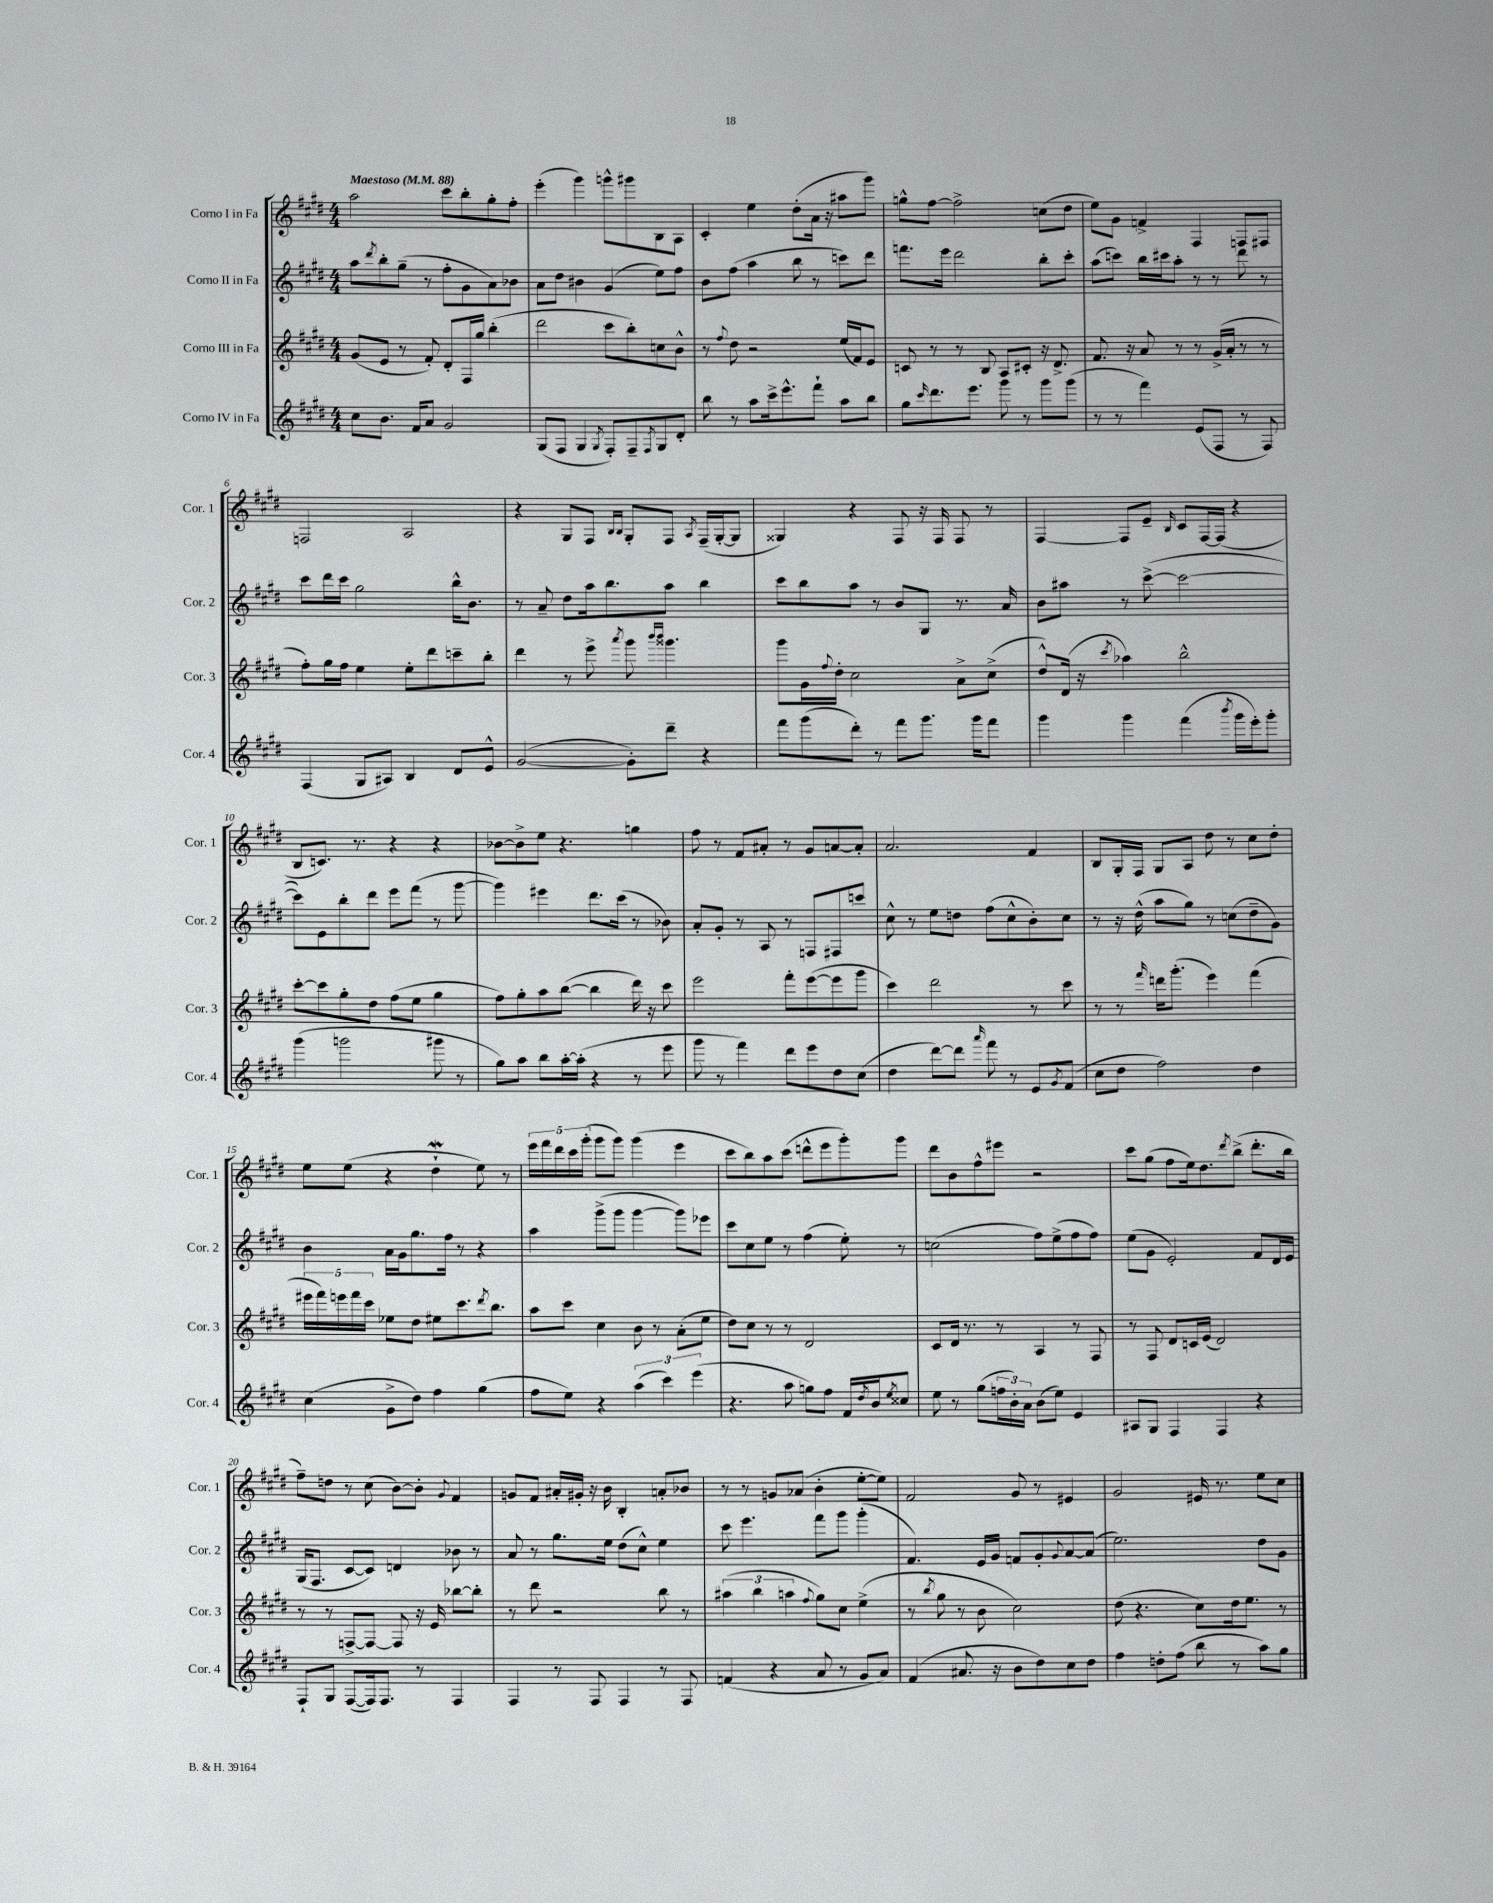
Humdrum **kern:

**kern	**kern	**kern	**kern
*staff4	*staff3	*staff2	*staff1
*clefG2	*clefG2	*clefG2	*clefG2
*k[f#c#g#d#]	*k[f#c#g#d#]	*k[f#c#g#d#]	*k[f#c#g#d#]
*M4/4	*M4/4	*M4/4	*M4/4
*MM88	*MM88	*MM88	*MM88
8cc#\L	(8g#/L	8aa\L	2aa\
.	.	8qddd#/	.
8.b\J	8e/J	8bb'\	.
.	8r	(8gg#~\J	.
16f#/LK	.	.	.
8a/J	8f#'/)	8r	.
2g#/	8d#'/L	8ff#'\L	8ccc#\L
.	16F#/L	8g#\	8bb'\
.	16gg#/JJ	.	.
.	(4bb'\	8a\)	8gg#'\
.	.	8b-\J	8ff#'\J
=	=	=	=
(8G#/L	2ddd#\	8a\L	(4eee'\
8F#/J	.	8dd#\J	.
4G#/	.	4b#\	4ggg#\)
8qG#/	.	.	.
8F#'/L)	8ccc#\L	(4g#/	8ggg^^\L
8F#~/	8bb'\)	.	8ggg#\
8qF#/	.	.	.
8G#/	8cc\	8ee\L)	8B\
8d#'/J	8b^^\J	8ff#\J	8A\J
=	=	=	=
8bb\	8r	8b\L	4c#'/
.	8qqff#/	.	.
8r	8dd#\	(8ff#\J	.
8aa\L	2r	4aa\	4ee\
16ccc#^\k	.	.	.
8.eee^^\	.	.	.
.	.	8bb\	(8dd#'\L
8fff#`\J	.	8r	16a\Jk
.	.	.	16r
8aa\L	(16ee/LL	8ccc\L)	8aa#\L
.	16f#/J)	.	.
8bb\J	8e/J	8ddd#\J	8ggg#\J)
=	=	=	=
8gg#\L	8c/	8.fff\L	8gg^^\L
16qqccc#/	.	.	.
8.ddd#\	8r	.	[8ff#\J
.	.	16eee\Jk	.
.	8r	2ddd#\	2ff#^\]
8.eee\J	.	.	.
.	8B/	.	.
8ggg#\	8A/L	.	.
8r	8c#'/J	.	.
8ggg#\L	16r	8bb'\L	(8cc\L
.	8.d#^/	.	.
(8ggg#\J	.	8ccc#'\J	8dd#\J
=	=	=	=
8r	8.f#/	(8aa\L	8ee\L)
8r	.	8ccc\J)	8g#\J
.	16r	.	.
4fff#\)	8a/	16bb\LL	4f^/
.	.	16ccc#\J	.
.	8r	8aa'\J	.
(8e/L	8r	8r	4F#/
8F#/J	(16g#^/LL	8r	.
.	16a'/JJ	.	.
8r	8r	8ddd#\	8F/L
8F#/)	8r	8r	8F#/J
=	=	=	=
(4F#/	8ff#'\L)	8ccc#\L	2F/
.	16gg#\L	16ddd#\L	.
.	16ff#\JJ	16ccc#\JJ	.
8G#/L	4ee\	2gg#\	.
8A#/J)	.	.	.
4B/	8ee'\L	.	2A/
.	8ddd#\	.	.
8d#/L	8ccc~\	16bb^^\LK	.
.	.	8.b\J	.
8e^^/J	8bb'\J	.	.
=	=	=	=
([2g#/	4ddd#\	8r	4r
.	.	8a~/	.
.	8r	8dd#\L	8G#/L
.	8eee^\	16aa\k	8F#/J
.	.	8.bb\	.
.	.	.	16qqB/LL
.	8qaaa/	.	16qqB/JJ
8g#'\]L)	8ggg#\	.	8G#'/L
.	16qqbbb/LL	.	.
.	16qqbbb/JJ	.	.
8ddd#~\J	4.ggg##\	8aa\J	8F#/J
.	.	.	8qA/
4r	.	4bb\	(16F#~/LL
.	.	.	[16G#'/J
.	.	.	8G#/]J
=	=	=	=
8fff#\L	8ggg#\L	8ccc#\L	4G##/)
(8ggg#\	16g#\L	8bb\	.
.	8qqff#/	.	.
.	16dd#'\JJ	.	.
8ddd#'\J)	2cc#\	8aa\J	4r
8r	.	8r	.
8fff#\L	.	8b/L	8F#/
8.ggg#\J	.	8G#/J	16r
.	.	.	16F#/
.	8a^\L	8.r	8F#/
16ggg#\LK	.	.	.
8fff#\J	(8cc#^\J	.	8r
.	.	16a/	.
=	=	=	=
4ggg#\	8dd#^^/L)	8b\L	[4F#/
.	(16d#/Jk	8aa#\J	.
.	16r	.	.
.	8qccc#/	.	.
4ggg#\	4aa-\)	8r	8F#/]L
.	.	([8ccc#^\	8e~/J
.	.	.	16qqB/
(4fff#\	2bb^^\	2ccc#\_	8c#/L
.	.	.	[16F#/L
.	.	.	(16F#/]JJ
8qbbb/	.	.	.
16ggg#\LL	.	.	4r
16eee'\J)	.	.	.
8ggg#'\J	.	.	.
=	=	=	=
(4ggg#\	[8ccc#'\L	8ccc#\]L)	8B/L
.	8ccc#\]	8e\	8.c/J)
2ggg\	8gg#'\	8bb'\	.
.	.	.	8.r
.	8dd#\J	8ddd#\J	.
.	(8ff#\L	8eee\L	4r
.	8ee\J	(8fff#\J	.
8ggg#\	4gg#\	8r	4r
8r	.	[8ggg#\	.
=	=	=	=
8gg#\L)	8ff#\L)	4ggg#\])	[8b-\L
8aa\J	8gg#'\	.	8b-^\]
8bb\L	8aa\	4eee#\	8ee\J
[16aa'\L	([8bb\J	.	4.r
(16aa'\]JJ	.	.	.
4r	4bb\]	8.ddd#\L	.
.	.	(16ccc#\Jk	.
8r	16ddd#\)	8r	4gg\
.	16r	.	.
8eee\	8ccc#\	8b-\)	.
=	=	=	=
8ggg#\	2eee\	8a'/L	8ff#\
8r	.	8g#'/J	8r
4fff#\)	.	8r	8f#/L
.	.	8A/	8a#'/J
8ddd#\L	8fff#'\L	8r	8r
8eee\	([8eee\	8F/L	8g#/L
8dd#\	8eee\]	8F#/	[8a/
(8cc#\J	8ggg#\J	8ccc/J	8a'/]J
=	=	=	=
4dd#\	4ccc#\)	8cc#^^\	2.a/
.	.	8r	.
[8ddd#\L)	2ddd#\	8ee\L	.
8ddd#\]J	.	8dd\J	.
16qqaaa/	.	.	.
8fff#\	.	(8ff#\L	.
8r	.	8cc#^^\	.
8e/L	8r	8b'\)	4f#/
8qg#/	.	.	.
(8f#/J	8ccc#\	8cc#\J	.
=	=	=	=
8cc#\L	8r	8r	8B/L
8dd#\J	8r	16r	16G#'/L
.	.	(16dd#^^\	16F#/JJ
.	16qqfff#/	.	.
2ff#\)	16ddd\LK	8aa\L	8G#/L
.	(8.ggg#'\J	.	.
.	.	8gg#\J)	8A/J
.	4eee\)	8r	8dd#\
.	.	(8cc\L	8r
4dd#\	(4fff#\	8dd#~\	8cc#\L
.	.	8g#\J)	8dd#'\J
=	=	=	=
(4cc#\	20eee#\LL	4b\	8ee\L
.	20fff#\)	.	.
.	20eee\	.	.
.	.	.	(8ee\J
.	20fff#\	.	.
.	20ccc#\JJ	.	.
8g#^\L	8ee-\L	16a\LL	4r
.	.	16g#\J	.
8dd#\J)	8dd#\J	8.gg#\	.
4ff#\	8ee#\L	.	4dd#`\
.	.	16ff#\Jk	.
.	8.ccc#\	8r	.
(4gg#\	.	4r	8ee\)
.	8qddd#/	.	.
.	8.bb\J	.	.
.	.	.	8r
=	=	=	=
8ff#\L	8aa\L	4aa\	20eee\LL
.	.	.	20fff#\
.	.	.	20ddd#\
8ee\J)	8ccc#\J	.	.
.	.	.	20ccc#\
.	.	.	(20ggg#'\JJ
4r	4cc#\	(8ggg#^\L	8ggg#\L
.	.	8ggg#\J	8ggg#\J)
(6aa\	8b\	[4ggg#\	(4ggg#\
.	8r	.	.
6ccc#\)	.	.	.
.	(8a'\L	8ggg#\]L)	4eee\
(6eee\	.	.	.
.	8ee\J	8eee-\J	.
=	=	=	=
4.r	8dd#\L)	8ccc#\L	8ccc#\L
.	8cc#\J	8cc#\	8bb\)
.	8r	8ee\J	8aa\
8aa\	8r	8r	(8ccc#\J
8gg\L)	2d#/	(4ff#\	8ddd^^\L
8ff#\J	.	.	8eee\
16f#/LL	.	8ee'\)	8ggg#'\)
8qdd#/	.	.	.
16b/J	.	.	.
8qee/	.	.	.
8cc##/J	.	8r	8ggg#\J
=	=	=	=
8ee\	8c#/L	(2cc\	8ddd#\L
8r	16d#/Jk	.	8b\
.	8.r	.	.
(8gg#\L	.	.	8ff#^^\
24ff\L	8r	.	8eee#\J
24b'\)	.	.	.
24a\JJ	.	.	.
(8b\L	4A/	8ff#\L)	2r
8ee\J)	.	(8ee^\	.
4e/	8r	8ff#\	.
.	8F#/	8ff#\J)	.
=	=	=	=
8A#/L	8r	(8ee\L	8ccc#\L
8G#/J	8F#/	8g#\J	(8gg#\J
4F#/	8d#/L	2e'/)	8ff#\L
.	16c/L	.	16ee\k)
.	(16e/JJ	.	8.dd#\
4F#/	2d#/)	.	.
.	.	.	8qddd#/
.	.	.	(8bb^\J
4r	.	8f#/L	8.ddd#'\L
.	.	16d#/L	.
.	.	16e/JJ	16bb\Jk
=	=	=	=
8F#`/L	8r	(16G#/LK	8ff#~\L)
.	.	8.F#/J	.
8G#/J	8r	.	8dd\J
([8F#/L	[8F^/L	[8c#/L	8r
16F#/]k)	8F/_J	8c#/]J)	(8cc#\
8.F#/J	.	.	.
.	8F/]	4d/	[8b\L)
8r	16r	.	8b'\]J
.	16e/	.	.
.	.	.	8qqg#/
4F#/	[8bb-\L	8b-\	4f#/
.	8bb-'\]J	8r	.
=	=	=	=
4F#/	8r	8a/	8g/L
.	8ddd#\	8r	8f#/J
8r	2r	8.gg#\L	16a#'/LL
.	.	.	16g#'/JJ
8F#/	.	.	16r
.	.	16ee\Jk	16b\
4F#/	.	(8dd#\L	4B'/
.	.	8cc#^^\J)	.
8r	8bb\	4ee\	8a'/L
8F#/	8r	.	8b-/J
=	=	=	=
(4f/	(6aa#\	8ccc#\	8r
.	.	4.eee\	8r
.	6bb\	.	.
4r	.	.	8g/L
.	6aa\	.	.
.	.	.	(8a-/J
.	8qqff#/	.	.
8a/	8gg#\L)	8fff#\L	4b'\
8r	8cc#\J	8ggg#\J	.
8g#/L	(4ee^\	(4ggg#'\	[8ee'\L
8a/J)	.	.	8ee\]J)
=	=	=	=
(4f#/	8r	4.f#/)	2f#/
.	8qbb/	.	.
.	8gg#\	.	.
8.a#/	8r	.	.
.	8b\	16e/LL	.
16r	.	16g#/JJ	.
8b\L	2cc#\)	8f/L	8g#/
8dd#\)	.	8g#'/	8r
.	.	8qqg#/	.
8cc#\	.	[8a/	4e#/
8dd#\J	.	(8a/]J	.
=	=	=	=
4ff#\	(8dd#\	2.ee\)	2g#/
.	4.r	.	.
8dd'\L	.	.	.
(8ff#\J	.	.	.
8bb\	8cc#\L)	.	16e#/
.	.	.	8.r
8r	16dd#\k	.	.
.	8.ee\J	.	.
8aa\L)	.	8dd#\L	8ee\L
8gg#\J	8r	8g#\J	8cc#\J
==	==	==	==
*-	*-	*-	*-
